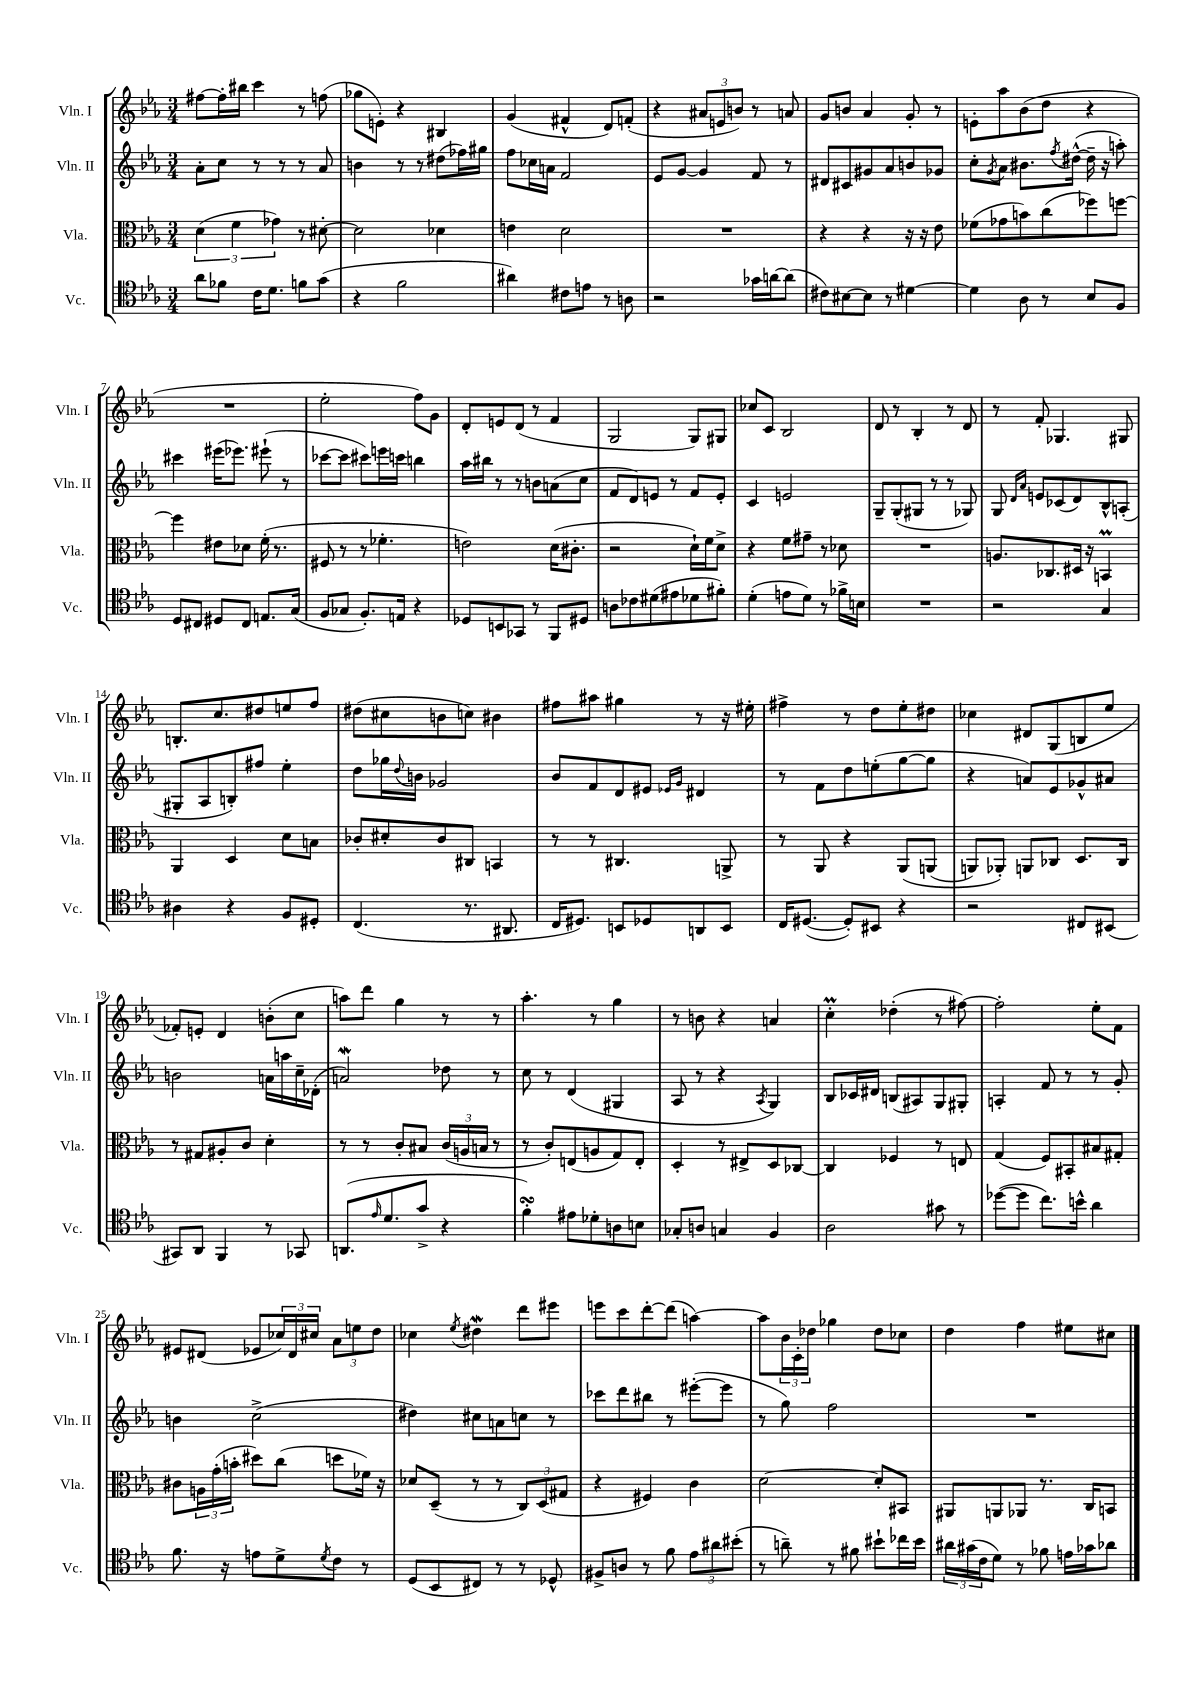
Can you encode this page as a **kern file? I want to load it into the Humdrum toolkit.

**kern	**kern	**kern	**kern
*part4	*part3	*part2	*part1
*staff4	*staff3	*staff2	*staff1
*I"Vc.	*I"Vla.	*I"Vln. II	*I"Vln. I
*I'Vc.	*I'Vla.	*I'Vln. II	*I'Vln. I
*clefC4	*clefC3	*clefG2	*clefG2
*k[b-e-a-]	*k[b-e-a-]	*k[b-e-a-]	*k[b-e-a-]
*M3/4	*M3/4	*M3/4	*M3/4
=1	=1	=1	=1
8a-\L	(6d\	8a-'\L	[8ff#X\L
8f-X\J	.	8cc\J	16ff#'\L]
.	6f\	.	.
.	.	.	16bb#X\JJ
16c\KL	.	8r	4ccc\
8.d\J	.	.	.
.	6g-X\)	.	.
.	.	8r	.
8fn\L	8r	8r	8r
(8g\J	[8d#X'\	8a-/	(8ffn\
=2	=2	=2	=2
4r	2d#\]	4bn\	8gg-X\L
.	.	.	8en'\J)
2f\	.	8r	4r
.	.	8r	.
.	4d-X\	(8dd#X\L	4B#X/
.	.	16ff-X\L)	.
.	.	16gg#X\JJ	.
=3	=3	=3	=3
4a#X\)	4en\	8ff\L	(4g/
.	.	16cc-X\L	.
.	.	16an\JJ	.
8c#X\L	2d\	2f/	4f#X^^/
8en\J	.	.	.
8r	.	.	8d/L)
8An\	.	.	(8fn'/J
=4	=4	=4	=4
2r	2.r	8e-/L	4r
.	.	[8g/J	.
.	.	4g/]	12a#X/L
.	.	.	12en/
.	.	.	12bn/J)
16g-X\LL	.	8f/	8r
[16an\J	.	.	.
(8a\J]	.	8r	8an/
=5	=5	=5	=5
8c#X\L)	4r	8d#X/L	8g/L
[8B#X\	.	8c#X/	8bn/J
8B#\J]	4r	8g#X/	4a-/
8r	.	8a-/	.
[4d#X\	16r	8bn/	8g'/
.	16r	.	.
.	8e-\	8g-X/J	8r
=6	=6	=6	=6
4d#\]	(8f-X\L	8cc'\L	8en'\L
.	.	8qg/	.
.	8g-X\	8a-\J	8aa-\
8A-\	8bn\)	8.b#X\L	(8b-\
8r	(8cc\	.	8dd\J
.	.	8qff/	.
.	.	([16dd#X^^\Jk	.
8B-/L	8ff-X\)	16dd#~\]	4r
.	.	16r	.
8F/J	[8ffn\J	8aan'\)	.
!!LO:LB:g=z
=7	=7	=7	=7
8D/L	4ff\]	4ccc#X\	2.r
8C#X/J	.	.	.
8D#X/L	8e#X\L	(16eee#X\KL	.
.	.	8.eee-X\J)	.
8C#/J	8d-X\J	.	.
8.En/L	(16f'\	(8eee#X`\	.
.	8.r	.	.
.	.	8r	.
(16G/Jk	.	.	.
=8	=8	=8	=8
8F/L	8F#X/	[8ccc-X\L	2ee-'\
8G-X/J	8r	8ccc-\J]	.
8.F'/L)	8r	8ccc#X\L)	.
.	4.f-X'\	16eeen\L	.
16En/Jk	.	16cccn\JJ	.
4r	.	4bbn\	8ff\L)
.	.	.	8g\J
=9	=9	=9	=9
8D-X/L	2en\)	16aa-\LL	8d'/L
.	.	16bb#X\JJ	.
8BBn/	.	8r	8en/
8GG-X/J	.	8r	(8d/J
8r	.	8bn\L	8r
8FF/L	(16d\KL	(8an\	4f/
.	8.c#X'\J	.	.
8D#X/J	.	8cc\J	.
=10	=10	=10	=10
8An\L	2r	8f/L	2G/
8c-X\	.	8d/)	.
(8d#X\	.	8en/J	.
8e#X\	.	8r	.
8d-X\	16d`\LL)	8f/L	8G/L)
.	16f\J	.	.
8f#X'\J)	8d^\J	8e'/J	8G#X/J
=11	=11	=11	=11
(4d'\	4r	4c/	8cc-X/L
.	.	.	8c/J
8en\L	8f\L	2en/	2B-/
8d\J)	8g#X~\J	.	.
8r	8r	.	.
16f-X^\LL	8d-X\	.	.
16Bn\JJ	.	.	.
=12	=12	=12	=12
2.r	2.r	8G~/L	8d/
.	.	(8G'/	8r
.	.	8G#X/J	4B-'/
.	.	8r	.
.	.	8r	8r
.	.	8G-X/)	8d/
=13	=13	=13	=13
2r	8.An/L	8G/	8r
.	.	16qqd/LL	.
.	.	16qqa-/JJ	.
.	.	8en/L	8f'/
.	8.C-X/	.	.
.	.	(8c-X/	4.G-X/
.	16D#X/Jk	8d/)	.
.	16r	.	.
4G/	4BBnm/	8B-^^/	.
.	.	(8An'/J	8G#X/
!!LO:LB:g=z
=14	=14	=14	=14
4A#X\	4AA-/	8G#X'/L	8.Bn'/L
.	.	8A-/	.
.	.	.	8.cc/
4r	4D/	8Bn'/)	.
.	.	8ff#X/J	8dd#X/
8F/L	8d\L	4ee-'\	8een/
8D#X'/J	8Bn\J	.	8ff/J
=15	=15	=15	=15
(4.C/	8c-X'/L	8dd\L	(8dd#X\L
.	8d#X'/	16gg-X\L	8cc#X\
.	.	8qqdd/	.
.	.	16bn\JJ	.
.	8c-/	2g-X/	8bn\
8.r	8C#X/J	.	8ccn\J)
.	4BBn/	.	4b#X\
8.AA#X/	.	.	.
=16	=16	=16	=16
16C/KL	8r	8b-/L	8ff#X\L
8.D#X/J)	.	.	.
.	8r	8f/	8aa#X\J
8BBn/L	4.C#X/	8d/	4gg#X\
8D-X/	.	8e#X/J	.
.	.	16qqe-X/LL	.
.	.	16qqg/JJ	.
8AAn/	.	4d#X/	8r
8BB/J	8AAn^/	.	16r
.	.	.	16ee#X'\
=17	=17	=17	=17
16C/KL	8r	8r	4ff#X^\
([8.D#X/J	.	.	.
.	8AA-/	8f\L	.
8D#'/L])	4r	8dd\	8r
8BB#X/J	.	(8een'\	8dd\L
4r	(8AA-/L	[8gg\	8ee-'\
.	(8AAn/J	8gg\J]	8dd#X\J
=18	=18	=18	=18
2r	8AAn/L)	4r	4cc-X\
.	8AA-X'/J)	.	.
.	8AAn/L	8an/L)	8d#X/L
.	8C-X/J	8e-/	(8G/
8C#X/L	8.D/L	8g-X^^/	8Bn/
(8BB#X/J	.	8a#X/J	8ee-/J
.	16C-/Jk	.	.
!!LO:LB:g=z
=19	=19	=19	=19
8GG#X/L)	8r	2bn\	8f-X'/L)
8AA-/J	8G#X/L	.	8en'/J
4FF/	8A#X'/	.	4d/
.	8c/J	.	.
8r	4d'\	16an\LL	(8bn'\L
.	.	16aan\	.
8GG-X/	.	16cc~\	8cc\J
.	.	(16d-X'\JJ	.
=20	=20	=20	=20
(8.AAn/L	8r	2anW/)	8aan\L)
.	8r	.	8ddd\J
16qqe-/	.	.	.
8.d/	.	.	.
.	8c'/L	.	4gg\
8g^/J	8B#X/J	.	.
4r	(24c/LL	8dd-X\	8r
.	24An/	.	.
.	24Bn/JJ	.	.
.	8r	8r	8r
=21	=21	=21	=21
4fsSSS'\)	8r	8cc\	4.aa-'\
.	8c'/L)	8r	.
8e#X\L	(8En/	(4d/	.
8d-X'\	8An/	.	8r
8An\	8G/)	4G#X/	4gg\
8Bn\J	8E'/J	.	.
=22	=22	=22	=22
8G-X'/L	4D'/	8A-/	8r
8An/J	.	8r	8bn\
4Gn/	8r	4r	4r
.	8E#X^/L	.	.
.	.	8qA-/	.
4F/	8D/	4G/)	4an/
.	[8C-X/J	.	.
=23	=23	=23	=23
2A-\	4C-/]	8B-/L	4ccM'\
.	.	16c-X/L	.
.	.	16d#X/JJ	.
.	4F-X/	(8Bn/L	(4dd-X'\
.	.	8A#X/)	.
8g#X\	8r	8G/	8r
8r	8En/	8G#X'/J	[8ff#X\)
=24	=24	=24	=24
([8dd-X\L	(4G/	4An'/	2ff#'\]
8dd-\J]	.	.	.
8.cc\L)	8F/L)	8f/	.
.	8BB#X'/	8r	.
16bn^^\Jk	.	.	.
4a-\	8B#X/	8r	8ee-'\L
.	8G#X'/J	8g'/	8f\J
!!LO:LB:g=z
=25	=25	=25	=25
8.f\	8c#X\L	4bn\	8e#X/L
.	24An\L	.	(8d#X/J
.	(24g'\	.	.
16r	.	.	.
.	24bn'\JJ	.	.
8en\L	8dd#X\L)	(2cc^\	8e-X/L
8d^\	(8cc\J	.	24cc-X/L)
.	.	.	24d#/
.	.	.	24cc#X/JJ
8qd/	.	.	.
8c\J	8ddn\L	.	12a-\L
.	.	.	12een\
8r	16f-X\Jk)	.	.
.	.	.	12dd\J
.	16r	.	.
=26	=26	=26	=26
(8D/L	8d-X/L	4dd#X\)	4cc-X\
8BB-/	(8D~/J	.	.
.	.	.	8qee-/
8C#X/J)	8r	8cc#X\L	4dd#XW\
8r	8r	8an\	.
8r	12C/L)	8ccn\J	8ddd\L
.	(12D/	.	.
8D-X^^/	.	8r	8eee#X\J
.	12G#X/J	.	.
=27	=27	=27	=27
8F#X^/L	4r	8ccc-X\L	8eeen\L
8An/J	.	8ddd\	8ccc\
8r	4F#X/)	8bb#X\J	[8ddd'\
8f\	.	8r	(8ddd\J]
12e-\L	4c\	([8eee#X'\L	[4aan\)
12a#X\	.	.	.
.	.	8eee#\J]	.
(12b#X'\J	.	.	.
=28	=28	=28	=28
8r	[2d\	8r	8aa\L]
8an~\)	.	8gg\)	24b-\L
.	.	.	24c'\
.	.	.	24dd-X\JJ
8r	.	2ff\	4gg-X\
8f#X\	.	.	.
8b#X`\L	8d'/L]	.	8dd-\L
16cc-X\L	8BB#X/J	.	8cc-X\J
16b#\JJ	.	.	.
=29	=29	=29	=29
24a#X\LL	8AA#X/L	2.r	4dd\
(24g#X\	.	.	.
24c\J	.	.	.
8d\J)	8AAn/	.	.
8r	8AA-X/J	.	4ff\
8f-X\	8.r	.	.
16en\LL	.	.	8ee#X\L
16g-X\J	16C/KL	.	.
8a-X\J	8BBn/J	.	8cc#X\J
==	==	==	==
*-	*-	*-	*-
